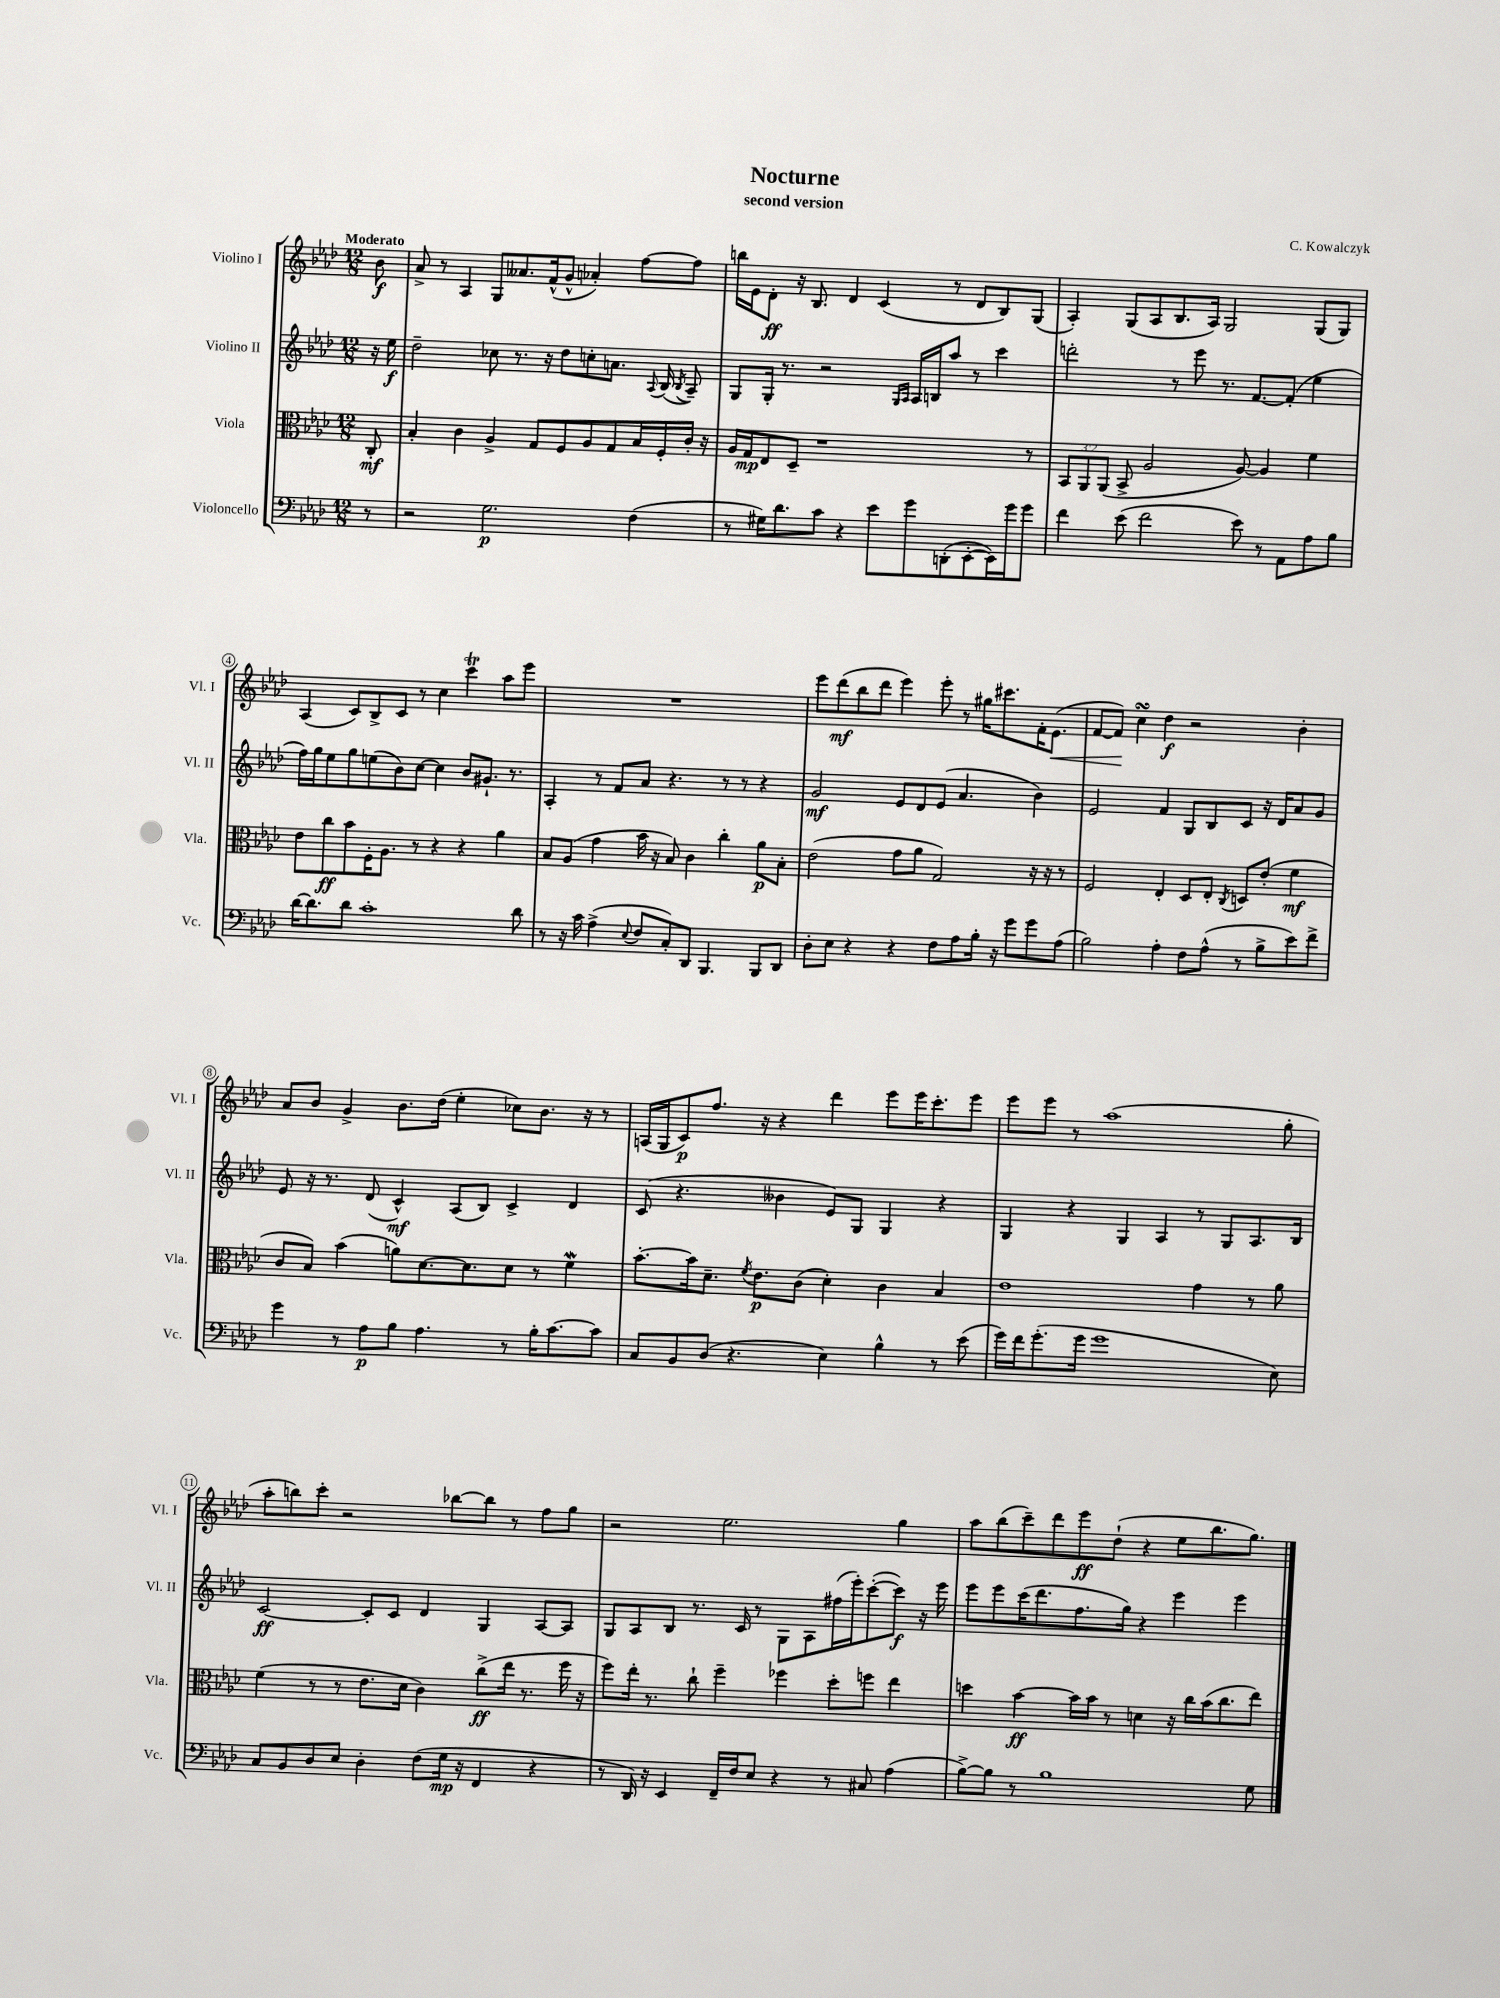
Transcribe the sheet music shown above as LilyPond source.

\header { title = "Nocturne" composer = "C. Kowalczyk" subtitle = "second version" }
<<
\new StaffGroup <<
\new Staff = "s0" \with { instrumentName = "Violino I" shortInstrumentName = "Vl. I" } {
    \clef treble \key aes \major \numericTimeSignature \time 12/8 \partial 8 \tempo "Moderato"
    \autoBeamOff bes'8\f |
    aes'8-> r8 aes4 g8[ aeses'8. f'16-^( g'8]-^ aes'4-.) f''8[~ f''8] |
    b''16[ ees'16 des'8]-.\ff r16 bes8. des'4 c'4( r8 des'8[ bes8) g8]( |
    aes4-.) g8[( aes8 bes8. aes16]) g2 g8[( g8]) |
    aes4( c'8[) bes8-> c'8] r8 c''4 c'''4\trill aes''8[ ees'''8] |
    R1. |
    ees'''8[ des'''8\mf( bes''8 des'''8] ees'''4) ees'''8-. r8 gis''16[ cis'''8. f'16-. ees'8.]\<( |
    f'8[~ f'8]\!) c''4\turn des''4\f r2 bes'4-. |
    aes'8[ bes'8] g'4-> bes'8.[ des''16]( ees''4-. ces''8[) bes'8.] r16 r8 |
    a16[( g16 c'8\p) f''8.] r16 r4 des'''4 ees'''8[ ees'''16 c'''8.-. ees'''8] |
    ees'''8[ ees'''8] r8 aes''1( g''8-. |
    aes''8[-. b''8) c'''8]-. r2 bes''8[~ bes''8] r8 f''8[ g''8] |
    r2 ees''2. g''4 |
    aes''8[ bes''8( c'''8--) des'''8 ees'''8\ff des''8]-!( r4 ees''8[ bes''8. g''8.]) \bar "|." |
}
\new Staff = "s1" \with { instrumentName = "Violino II" shortInstrumentName = "Vl. II" } {
    \clef treble \key aes \major \numericTimeSignature \time 12/8 \partial 8
    \autoBeamOff r16 ees''16\f |
    des''2-- ces''8 r8. r16 des''8[ c''8-. a'8.] \appoggiatura { aes8 } bes16( \acciaccatura { bes8 } aes8--) |
    g8[ g16]-. r8. r2 \grace { g16[ aes16] } aes16[ b16 aes''8] r8 c'''4 |
    d'''2-. r8 ees'''8 r8. f'8.[~ f'8]-.( ees''4 |
    f''16[) g''16 ees''8 g''8 e''8( bes'8) c''8]~ c''4 bes'8[ gis'8.]-! r8. |
    aes4-. r8 f'8[ aes'8] r4. r8 r8 r4 |
    g'2\mf ees'8[ des'8 ees'8]( aes'4. bes'4) |
    ees'2 f'4 g8[ bes8 c'8] r16 des'16[ aes'8 g'8] |
    ees'8 r16 r8. des'8( c'4-^\mf) aes8[( bes8]) c'4-> des'4 |
    c'8( r4. beses'4 ees'8[) g8] g4 r4 |
    g4 r4 g4 aes4 r8 g8[ aes8. bes16] |
    c'2~\ff c'8[-. c'8] des'4 g4 aes8[~ aes8] |
    g8[ aes8 bes8] r8. c'16 r8 g8[ aes8 fis''16( ees'''16-.) c'''8~-.( c'''8]\f) r16 ees'''16 |
    ees'''8[ ees'''8 c'''16( des'''8. f''8. g''16]) r4 ees'''4 ees'''4 \bar "|." |
}
\new Staff = "s2" \with { instrumentName = "Viola" shortInstrumentName = "Vla." } {
    \clef alto \key aes \major \numericTimeSignature \time 12/8 \override Staff.TupletNumber.text = #tuplet-number::calc-fraction-text \partial 8
    \autoBeamOff c8-.\mf |
    bes4-. c'4 aes4-> g8[ f8 aes8 g8 bes16 f16-. c'16]-. r16 |
    aes16[ g16\mp ees8 des8]-- r1 r8 |
    \tuplet 3/2 { bes,8[ aes,8 aes,8]( } bes,8-> aes2 aes8~) aes4 f'4 |
    ees'8[ c''8\ff bes'8 f16-. aes8.] r8 r4 r4 aes'4 |
    bes8[ aes8]( g'4 bes'16 r16 bes8) c'4 c''4-. aes'8[\p bes8]-. |
    ees'2( g'8[ aes'8] g2) r16 r16 r8 |
    f2 ees4-. des8[ ees8]-. \acciaccatura { c8 } d8[ ees'8]-.( f'4\mf |
    c'8[ bes8]) bes'4( a'8[) des'8.~ des'8. des'8] r8 f'4\mordent |
    bes'8.[~-. bes'16 des'8.]-- \acciaccatura { f'8 } ees'8.[\p c'8]( des'4-.) c'4 bes4 |
    ees'1 g'4 r8 aes'8 |
    f'4( r8 r8 ees'8.[ des'16] c'4) c''8[->\ff( ees''16] r8. f''16 r16 |
    f''8[) ees''16]-. r8. c''8-! f''4-- fes''4 des''8[-. f''8] ees''4 |
    d''4 bes'4~\ff bes'16[ bes'16] r8 d'4 r16 c''16[ bes'16( c''8. ees''8]) \bar "|." |
}
\new Staff = "s3" \with { instrumentName = "Violoncello" shortInstrumentName = "Vc." } {
    \clef bass \key aes \major \numericTimeSignature \time 12/8 \partial 8
    \autoBeamOff r8 |
    r2 g2.\p f4( |
    r8 gis16[) des'8. c'8] r4 ees'8[ g'8 d,8-.( ees,8~-. ees,16) g'16 g'8] |
    f'4 ees'8( f'2 ees'8) r8 aes,8[ aes8 bes8] |
    des'16[~ des'8. des'8] c'1-. des'8 |
    r8 r16 c'16 aes4->( \appoggiatura { ees8 } f8[ c8-.) des,8] bes,,4. bes,,8[ des,8] |
    des8[-. ees8] r4 r4 f8[ aes8 bes16]-. r16 g'8[ g'8 aes8]( |
    bes2) aes4-. f8[ aes8]-^( r8 bes8[-> ees'8) f'8]-> |
    g'4 r8 aes8[\p bes8] aes4. r8 bes16[-. c'8.~ c'8] |
    c8[ bes,8 des8]( r4. ees4) bes4-^ r8 ees'8( |
    g'16[) f'16 g'8.-.( g'16] g'1 ees8) |
    c8[ bes,8 des8 ees8] des4-. f8[( g16]\mp r16 f,4 r4 |
    r8 des,16) r16 ees,4 f,16[-- f16 ees8] r4 r8 cis8 aes4( |
    bes8[~->) bes8] r8 bes1 g8 \bar "|." |
}
>>
>>
\layout { \context { \Score \override BarNumber.stencil = #(make-stencil-circler 0.1 0.3 ly:text-interface::print) } }
